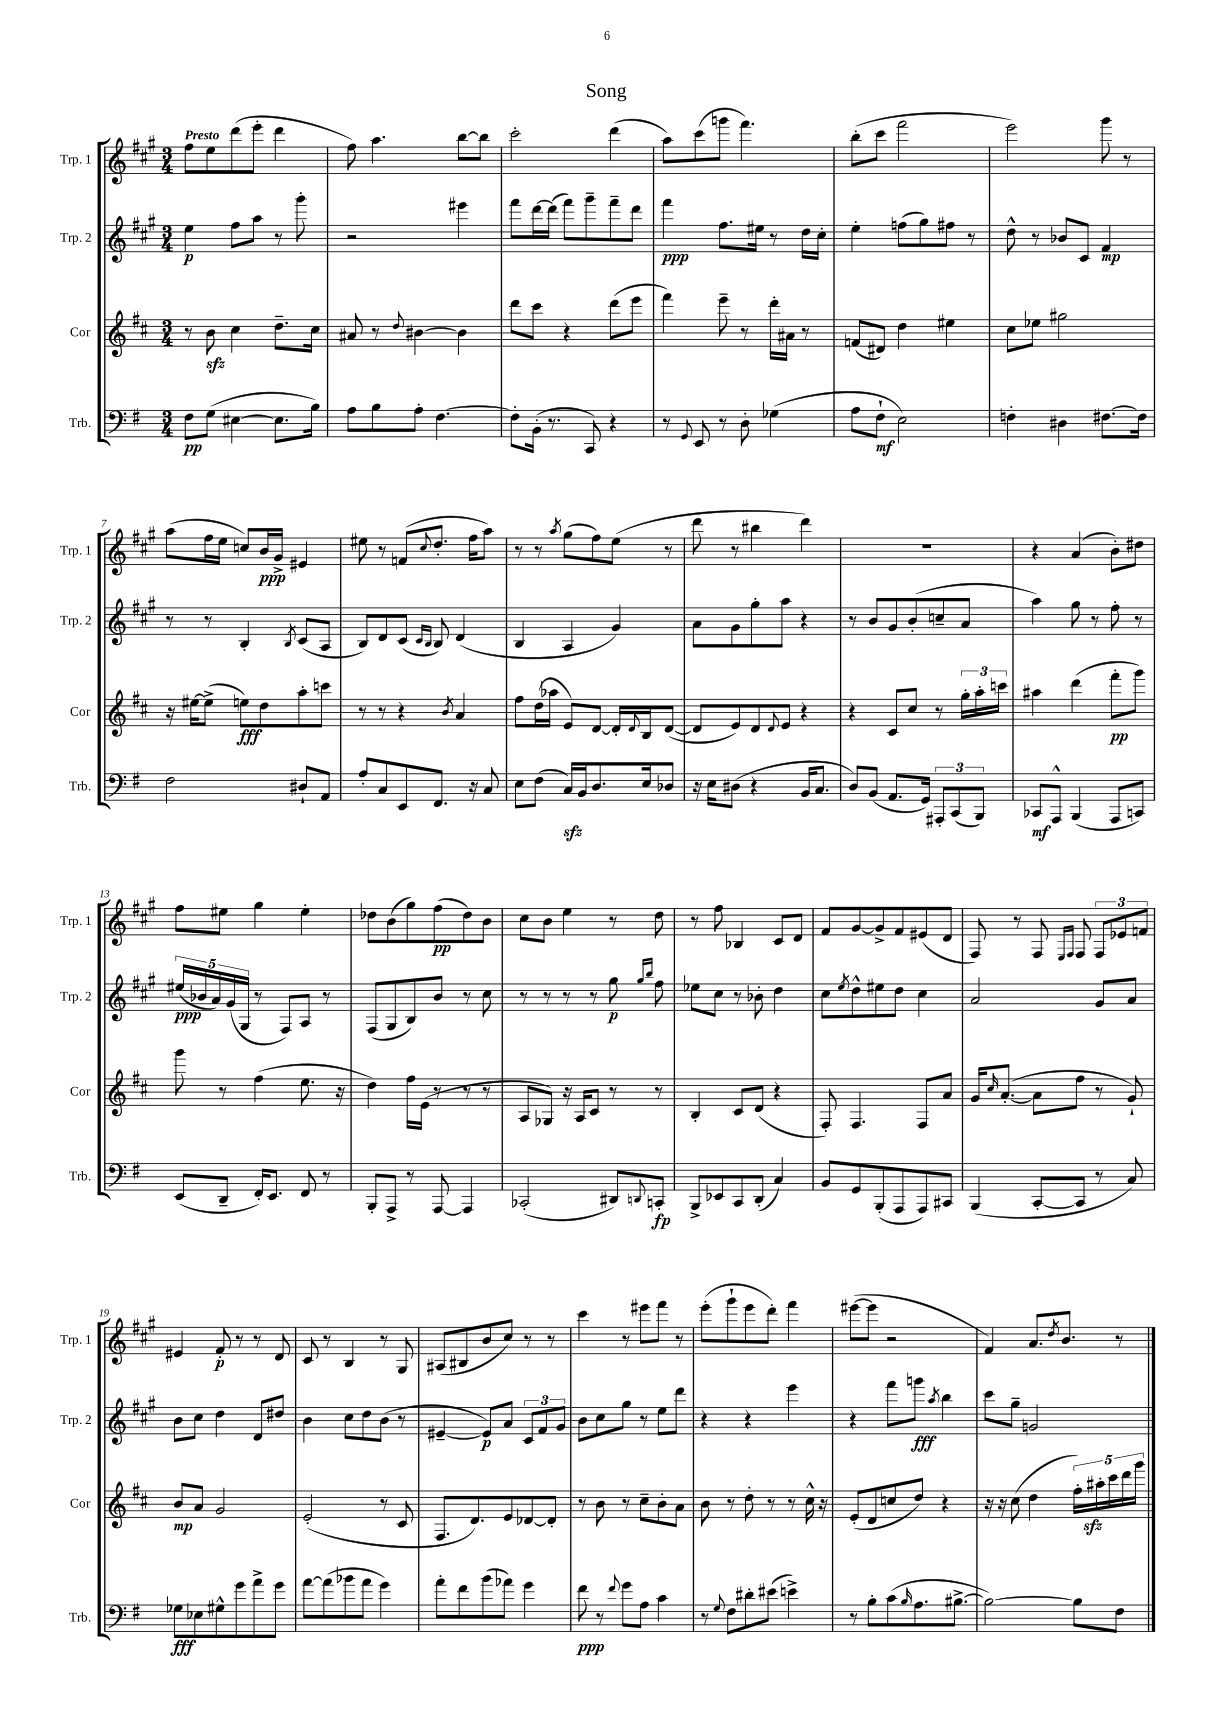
\header { title = "Song" }
<<
\new StaffGroup <<
\new Staff = "s0" \with { instrumentName = "Trp. 1" shortInstrumentName = "Trp. 1" } {
    \clef treble \key a \major \numericTimeSignature \time 3/4 \tempo "Presto"
    fis''8 e''8 d'''8( e'''8-. d'''4 |
    fis''8) a''4. b''8~ b''8 |
    cis'''2-. d'''4( |
    a''8) cis'''8( g'''8 fis'''4.) |
    b''8-.( cis'''8 fis'''2 |
    e'''2) gis'''8 r8 |
    a''8( fis''16 e''16 c''8) b'16\ppp gis'16-> eis'4 |
    eis''8 r8 f'8( \appoggiatura { cis''8 } d''8.-. fis''16 a''8) |
    r8 r8 \acciaccatura { a''8 } gis''8( fis''8) e''8( r8 |
    d'''8 r8 bis''4 d'''4) |
    R2. |
    r4 a'4( b'8-.) dis''8 |
    fis''8 eis''8 gis''4 eis''4-. |
    des''8 b'8( gis''8) fis''8\pp( des''8) b'8 |
    cis''8 b'8 e''4 r8 d''8 |
    r8 fis''8 bes4 cis'8 d'8 |
    fis'8 gis'8~ gis'8-> fis'8 eis'8( d'8 |
    fis8) r8 fis8 \grace { e16 fis16 } fis8 \tuplet 3/2 { fis8 ees'8 f'8 } |
    eis'4 fis'8-.\p r8 r8 d'8 |
    cis'8 r8 b4 r8 gis8 |
    ais8( bis8 b'8 cis''8) r8 r8 |
    cis'''4 r8 eis'''8 fis'''8 r8 |
    e'''8-.( gis'''8-! e'''8 d'''8-.) fis'''4 |
    eis'''8~( eis'''8 r2 |
    fis'4) a'8. \acciaccatura { d''8 } b'8. r8 \bar "|." |
}
\new Staff = "s1" \with { instrumentName = "Trp. 2" shortInstrumentName = "Trp. 2" } {
    \clef treble \key a \major \numericTimeSignature \time 3/4
    e''4\p fis''8 a''8 r8 gis'''8-. |
    r2 eis'''4 |
    fis'''8 d'''16~ d'''16( fis'''8) gis'''8-- fis'''8-- d'''8 |
    fis'''4\ppp fis''8. eis''16 r8 d''16 cis''16-. |
    e''4-. f''8( gis''8) fis''8 r8 |
    d''8-^ r8 bes'8 cis'8 fis'4\mp |
    r8 r8 b4-. \acciaccatura { b8 } cis'8( a8 |
    b8) d'8 cis'8( \grace { cis'16 b16 } b8) d'4( |
    b4 a4 gis'4) |
    a'8 gis'8 gis''8-. a''8 r4 |
    r8 b'8 gis'8 b'8-.( c''8-- a'8 |
    a''4) gis''8 r8 fis''8-. r8 |
    \tuplet 5/4 { eis''16\ppp( bes'16 a'16) gis'16( gis16 } r8 fis8) a8 r8 |
    fis8( gis8 b8) b'8 r8 cis''8 |
    r8 r8 r8 r8 gis''8\p \grace { gis''16 b''16 } fis''8 |
    ees''8 cis''8 r8 bes'8-. d''4 |
    cis''8 \acciaccatura { e''8 } d''8-^ eis''8 d''8 cis''4 |
    a'2 gis'8 a'8 |
    b'8 cis''8 d''4 d'8 dis''8 |
    b'4 cis''8 d''8 b'8( r8 |
    eis'4~-- eis'8\p) a'8 \tuplet 3/2 { cis'8 fis'8 gis'8 } |
    b'8 cis''8 gis''8 r8 e''8 d'''8 |
    r4 r4 e'''4 |
    r4 fis'''8 g'''8\fff \acciaccatura { a''8 } b''4 |
    cis'''8 gis''8-- g'2 \bar "|." |
}
\new Staff = "s2" \with { instrumentName = "Cor" shortInstrumentName = "Cor" } {
    \clef treble \key d \major \numericTimeSignature \time 3/4
    r8 b'8\sfz cis''4 d''8.-- cis''16 |
    ais'8 r8 \appoggiatura { d''8 } bis'4~ bis'4 |
    d'''8 cis'''8 r4 d'''8( e'''8 |
    fis'''4) e'''8-- r8 d'''16-. ais'16 r8 |
    f'8( dis'8) d''4 eis''4 |
    cis''8 ees''8 gis''2 |
    r16 eis''16~ eis''8->( e''8\fff) d''8 a''8-. c'''8 |
    r8 r8 r4 \acciaccatura { b'8 } a'4 |
    fis''8 d''16( aes''16 e'8) d'8~ d'16-. \appoggiatura { d'8 } b16 d'8~( |
    d'8 e'8) d'8 \appoggiatura { d'8 } e'8 r4 |
    r4 cis'8 cis''8 r8 \tuplet 3/2 { g''16-. a''16-. c'''16 } |
    ais''4 d'''4( fis'''8-.\pp g'''8) |
    g'''8 r8 fis''4( e''8. r16 |
    d''4) fis''16 e'16( r8 r8 r8 |
    a8 ges8) r16 a16 cis'8 r8 r8 |
    b4-. cis'8 d'8( r4 |
    fis8-.) fis4. fis8 a'8 |
    g'16 \grace { cis''16 } a'8.~-.( a'8 fis''8 r8 g'8-!) |
    b'8\mp a'8 g'2 |
    e'2-.( r8 cis'8 |
    fis8. d'8.) e'8 des'8~ des'8-. |
    r8 b'8 r8 cis''8-- b'8-. a'8 |
    b'8 r8 d''8-. r8 r8 cis''16-^ r16 |
    e'8-.( d'8 c''8 d''8) r4 |
    r16 r16 cis''8( d''4 \tuplet 5/4 { fis''16-.) ais''16-.\sfz cis'''16 d'''16 g'''16 } \bar "|." |
}
\new Staff = "s3" \with { instrumentName = "Trb." shortInstrumentName = "Trb." } {
    \clef bass \key g \major \numericTimeSignature \time 3/4
    fis8\pp g8( eis4~ eis8. b16) |
    a8 b8 a8-. fis4.~ |
    fis8-. b,16-.( r8. c,8) r4 |
    r8 \appoggiatura { g,8 } e,8 r8 d8-. ges4( |
    a8 fis8-!\mf e2) |
    f4-. dis4 fis8.~ fis16 |
    fis2 dis8-! a,8 |
    a8-. c8 e,8 fis,8. r16 c8 |
    e8 fis8( c16\sfz) b,16 d8. e16 des8 |
    r16 e16 dis8( r4 b,16 c8. |
    d8) b,8( a,8. g,16) \tuplet 3/2 { ais,,8-. c,8( b,,8) } |
    ces,8\mf a,,8-^ b,,4( a,,8 c,8) |
    e,8( d,8-- fis,16-.) e,8. fis,8 r8 |
    b,,8-. a,,8-> r8 a,,8~ a,,4 |
    ces,2-.( dis,8) \appoggiatura { d,8 } c,8-.\fp |
    b,,8-> ees,8 c,8 d,8-.( c4) |
    b,8 g,8 b,,8-.( a,,8 a,,8) cis,8 |
    b,,4( c,8~-. c,8 r8 c8) |
    ges8\fff ees8 gis8-^ g'8 a'8-> g'8 |
    a'8~ a'8( bes'8 a'8 g'4) |
    a'8-. fis'8 b'8( aes'8) g'4 |
    fis'8\ppp r8 \appoggiatura { fis'8 } g'8 a8 c'4 |
    r8 \appoggiatura { g8 } fis8 dis'8-. eis'8( e'4->) |
    r8 b8-. c'8( \grace { b16 } a8. bis8.~-> |
    bis2~) bis8 fis8 \bar "|." |
}
>>
>>
